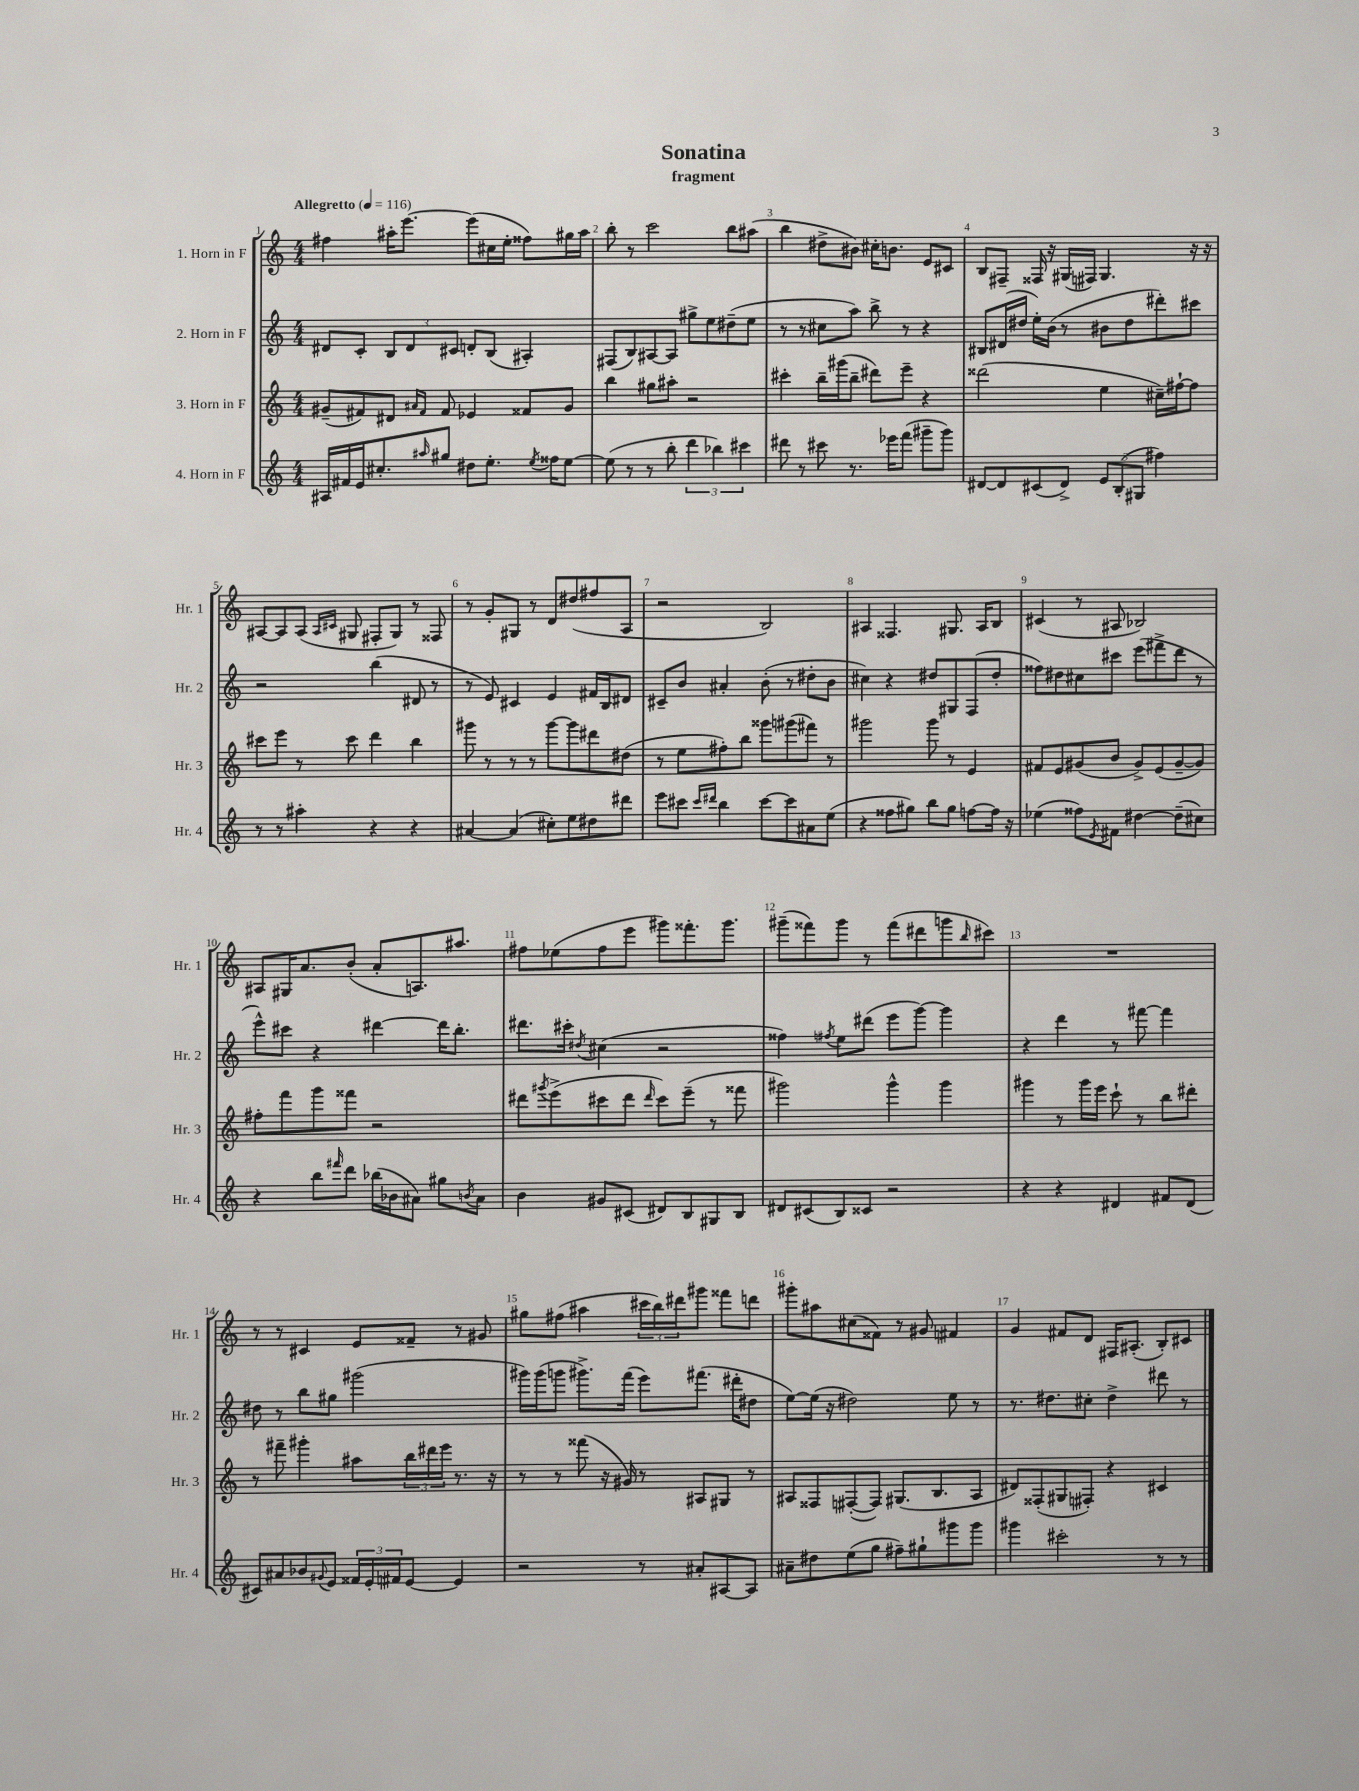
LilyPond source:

\header { title = "Sonatina" subtitle = "fragment" }
<<
\new StaffGroup <<
\new Staff = "s0" \with { instrumentName = "1. Horn in F" shortInstrumentName = "Hr. 1" } {
    \clef treble \key c \major \numericTimeSignature \time 4/4 \tempo "Allegretto" 4 = 116
    fis''4 ais''16-. e'''8.~ e'''8( cis''16 e''16-. fisis''8) gis''16 ais''16 |
    b''8-. r8 c'''2 b''8 ais''8( |
    b''4 dis''8-> bis'8) cis''16-. b'8. e'8 cis'8 |
    b8 fis8-- fisis16 r16 gis16( fis16) gis4. r16 r16 |
    ais8~ ais8 ais8( \grace { ais16 cis'16 } gis8 fis8-. gis8) r8 fisis8 |
    r8 g'8-. gis8 r8 d'8 dis''8( fis''8 a8 |
    r2 b2) |
    ais4 fisis4. gis8. ais16 b8 |
    cis'4( r8 ais8 bes2) |
    ais8 gis16 a'8. b'8-.( a'8-. a8.) ais''8. |
    fis''8 ees''8( fis''8 e'''8 gis'''8) fisis'''8.-. gis'''8. |
    gis'''8--( fisis'''8) gis'''8 r8 fisis'''8( dis'''8 g'''8 \grace { b''16 } cis'''8) |
    R1 |
    r8 r8 cis'4 e'8 fisis'8-- r8 gis'8 |
    gis''8 fis''8( ais''4 \tuplet 3/2 { cis'''16 b''16) dis'''16 } gis'''8 fisis'''8 d'''8 |
    gis'''8-. ais''8 cis''8( fisis'8) r8 gis'8 fis'4 |
    g'4 fis'8 d'8 fis16 ais8.-.( b8-.) cis'8 \bar "|." |
}
\new Staff = "s1" \with { instrumentName = "2. Horn in F" shortInstrumentName = "Hr. 2" } {
    \clef treble \key c \major \numericTimeSignature \time 4/4
    dis'8 c'8-. \tuplet 3/2 { b8 dis'8 cis'8 } d'8-. b8( ais4-.) |
    fis8( b8) ais8~ ais8 gis''8-> e''8 dis''8--( e''8 |
    r8 r8 cis''8 a''8) b''8-> r8 r4 |
    bis8 dis'16( dis''16 e''16-.) b'16( r8 bis'8 dis''8 dis'''8-.) cis'''8 |
    r2 b''4( dis'8 r8 |
    r8 e'8) cis'4 e'4 fis'16 b16 dis'8 |
    cis'8-- b'8 ais'4-. b'8-.( r8 dis''8-. b'8 |
    cis''4) r4 dis''8 gis8 f8( dis''8-. |
    fisis''8) dis''8 cis''8 cis'''8 e'''8( fis'''8-> d'''8 r8 |
    e'''8-^) cis'''8 r4 dis'''4~ dis'''16 b''8.-. |
    dis'''8. cis'''16-. \acciaccatura { dis''8 } cis''4( r2 |
    fisis''4) \acciaccatura { fis''8 } e''8 dis'''8( e'''8 g'''8~) g'''4 |
    r4 d'''4 r8 fis'''8~ fis'''4 |
    dis''8 r8 b''8 gis''8 gis'''2( |
    gis'''16) gis'''16( g'''8 gis'''8.->) f'''16( e'''8) fis'''8.( dis'''16-. dis''8 |
    e''8~) e''16( r16 dis''2) e''8 r8 |
    r8. dis''8. cis''8-. dis''4-> dis'''8 r8 \bar "|." |
}
\new Staff = "s2" \with { instrumentName = "3. Horn in F" shortInstrumentName = "Hr. 3" } {
    \clef treble \key c \major \numericTimeSignature \time 4/4
    gis'8--( fis'8) dis'8 \grace { ais'16 fis'16 } fis'8 ees'4 fisis'8 gis'8 |
    b''4 gis''8 ais''8-. r2 |
    cis'''4-. b''16-- gis'''16( b''8-- dis'''8) e'''8-- r4 |
    disis'''2( e''4 cis''16--) fis''16~-! fis''8 |
    cis'''8 e'''8 r8 cis'''8 d'''4 b''4 |
    gis'''8 r8 r8 r8 gis'''8~ gis'''8 dis'''8 dis''8( |
    r8 e''8 fis''8-.) b''8 gisis'''8 gis'''8( fis'''8) r8 |
    gis'''2 gis'''8 r8 e'4 |
    fis'8 e'8 gis'8( b'8 gis'8->) e'8( gis'8~-- gis'8) |
    fis''8-. f'''8 g'''8 fisis'''8 r2 |
    dis'''8 \acciaccatura { gis'''8 } e'''8->( cis'''8 dis'''8 \grace { dis'''16 } cis'''8) e'''8--( r8 fisis'''8 |
    gis'''2) gis'''4-^ gis'''4 |
    gis'''4 r8 gis'''16 e'''16 c'''8-! r8 b''8 dis'''8-. |
    r8 fis'''8-- gis'''4-. ais''8 \tuplet 3/2 { b''16 dis'''16 e'''16 } r8. r16 |
    r8 r8 fisis'''8( r16 gis'16) r8 ais8 gis8 r8 |
    ais8 fisis8 fis8~-.( fis8) gis8.( b8. ais8 |
    dis'8) fisis8-.( gis8 fis8-.) r4 cis'4 \bar "|." |
}
\new Staff = "s3" \with { instrumentName = "4. Horn in F" shortInstrumentName = "Hr. 4" } {
    \clef treble \key c \major \numericTimeSignature \time 4/4
    ais16 fis'16 e'16 cis''8.-. \grace { ais''16 } gis''8 dis''8 e''8.-. \acciaccatura { e''8 } fisis''16 e''8~ |
    e''8( r8 r8 b''8-. \tuplet 3/2 { d'''4 bes''4) cis'''4 } |
    dis'''8 r8 cis'''8 r8. ees'''16 f'''8( gis'''8-- gis'''8) |
    dis'8~ dis'8 cis'8( dis'8->) \tuplet 3/2 { e'8 b8-.( gis8 } fis''4) |
    r8 r8 ais''4-. r4 r4 |
    ais'4~ ais'4( cis''8-.) e''8 dis''8 dis'''8 |
    e'''8 cis'''8 \grace { cis'''16 dis'''16 } b''4 cis'''8~ cis'''8 ais'8 e''8( |
    r4 fisis''8 gis''8) b''8 gis''8 f''8~ f''16 r16 |
    ees''4( fisis''8) \acciaccatura { e'8 } fis'8 dis''4~ dis''8--( cis''8) |
    r4 b''8 \grace { fis'''16 } d'''8 bes''16( bes'16 ais'8) gis''8 \acciaccatura { b'8 } ais'8 |
    b'4 gis'8 cis'8( dis'8) b8 gis8 b8 |
    dis'8 cis'8( b8) cisis'8 r2 |
    r4 r4 dis'4 fis'8 dis'8( |
    cis'8) ais'8 bes'8 \appoggiatura { gis'8 } e'8 \tuplet 3/2 { fisis'16 e'16-. fis'16 } e'8~ e'4 |
    r2 r8 ais'8-. ais8~ ais8 |
    ais'8-- dis''8 e''8( g''8 fis''8--) gis''8-! gis'''8 gis'''8 |
    gis'''4 cis'''2-. r8 r8 \bar "|." |
}
>>
>>
\layout { \context { \Score \override BarNumber.break-visibility = ##(#f #t #t) barNumberVisibility = #all-bar-numbers-visible } }
